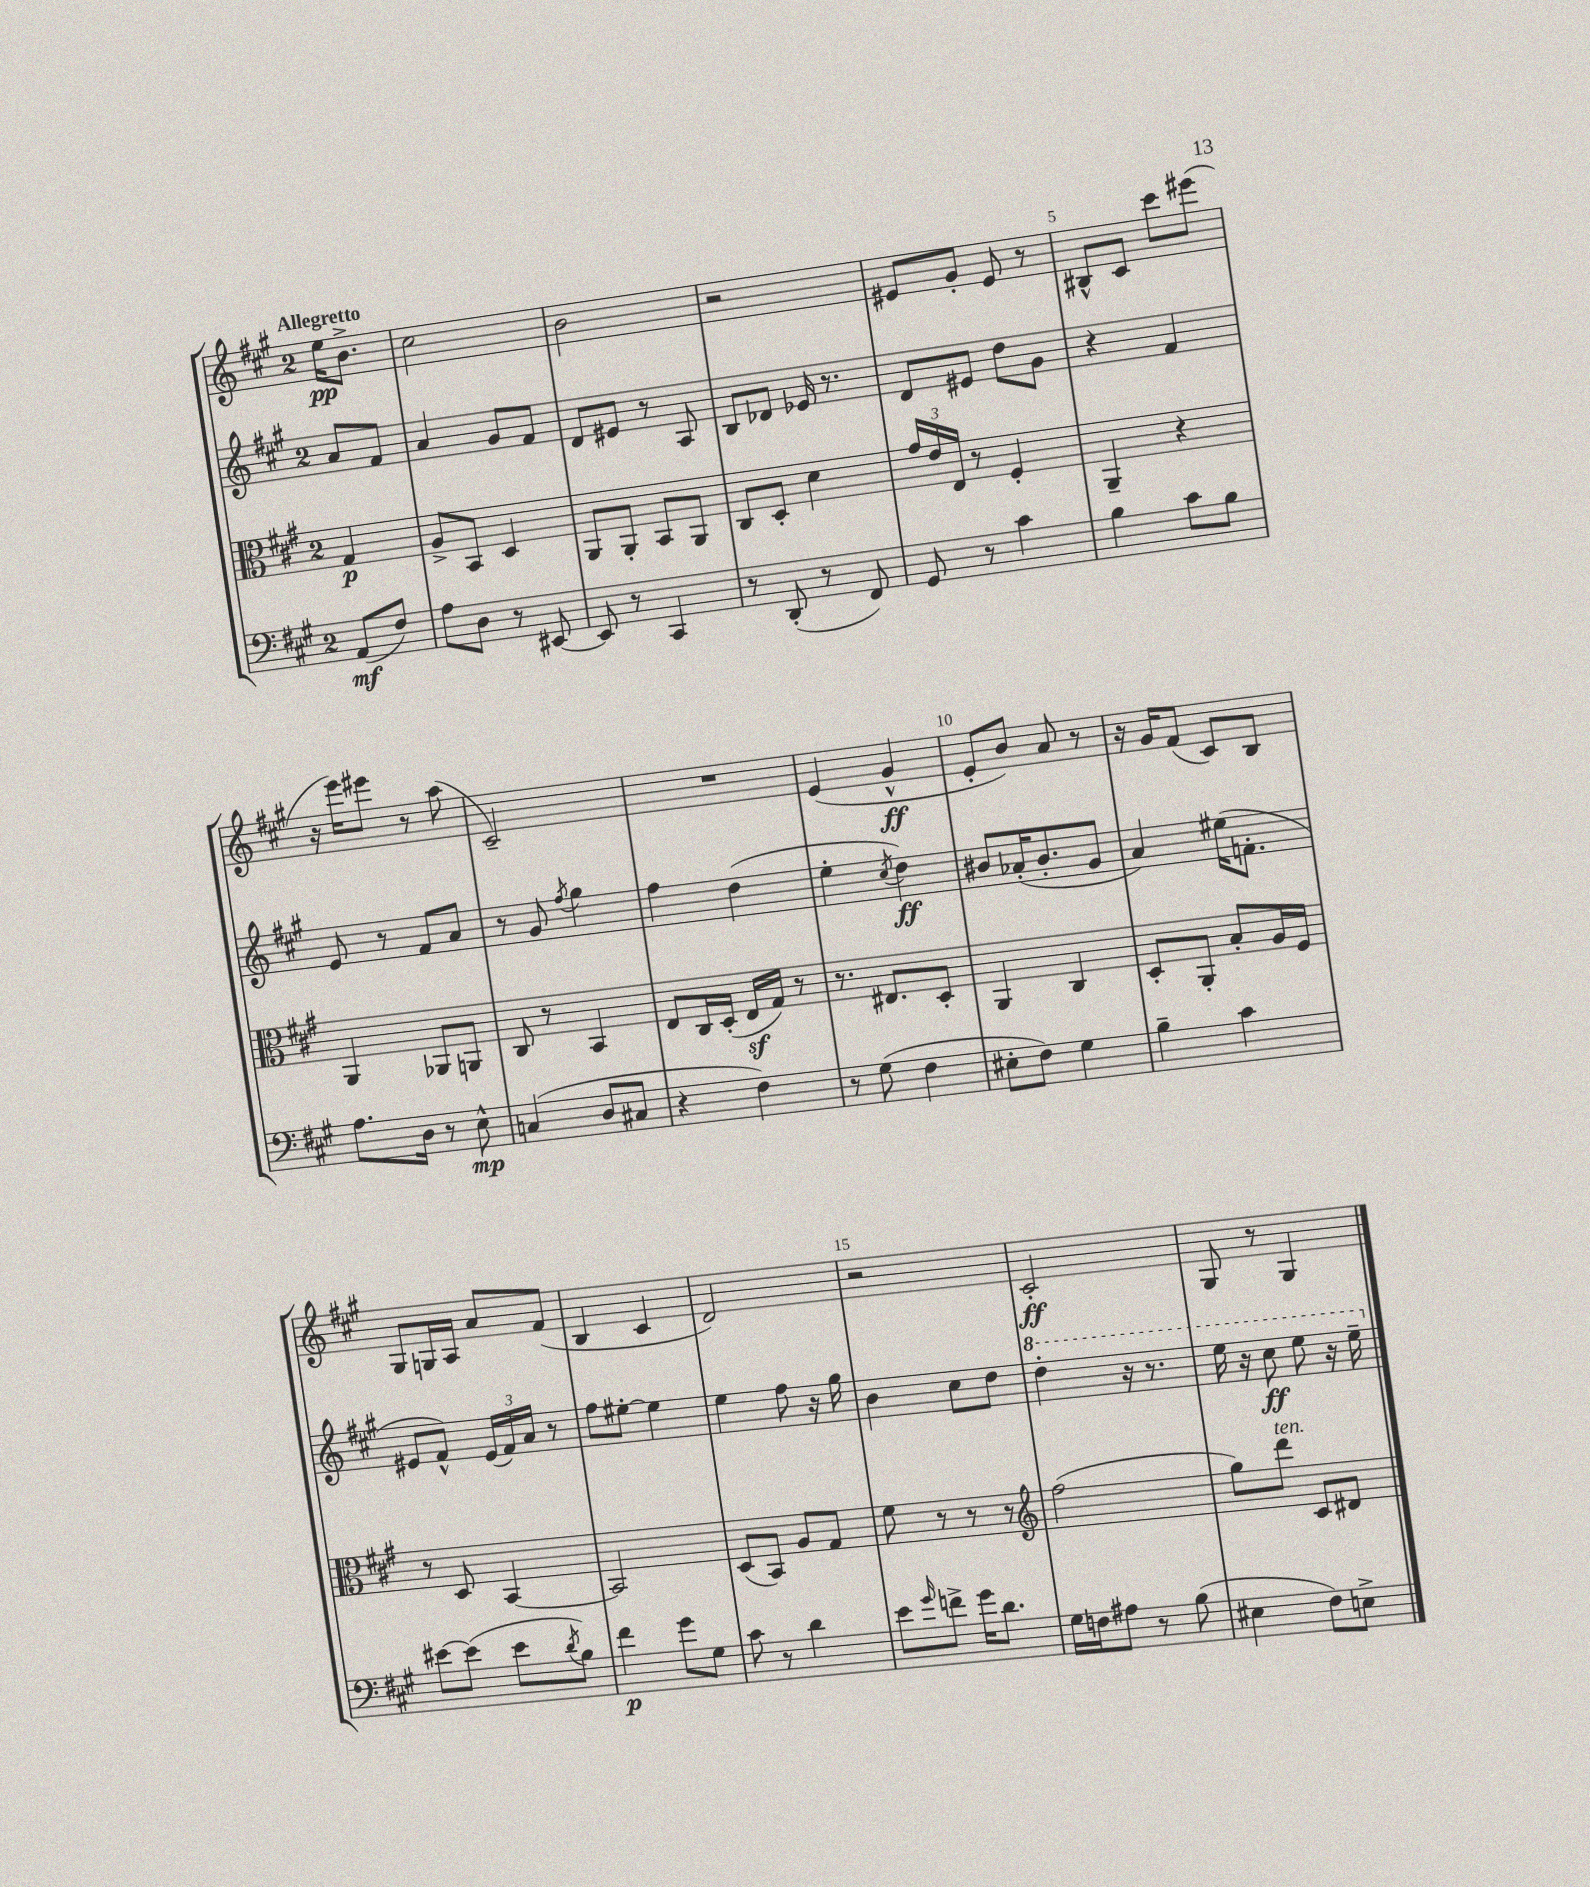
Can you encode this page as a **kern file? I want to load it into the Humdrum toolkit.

**kern	**kern	**kern	**kern
*staff4	*staff3	*staff2	*staff1
*clefF4	*clefC3	*clefG2	*clefG2
*k[f#c#g#]	*k[f#c#g#]	*k[f#c#g#]	*k[f#c#g#]
*M2/4	*M2/4	*M2/4	*M2/4
(8AA	4G#	8a	16ee
.	.	.	8.b^
8F#)	.	8f#	.
=	=	=	=
8A	8A^	4a	2cc#
8D	8BB	.	.
8r	4D	8g#	.
[8EE#	.	8f#	.
=	=	=	=
8EE#]	8AA	8d	2b
8r	8AA'	8e#	.
4CC#	8BB	8r	.
.	8AA	8A	.
=	=	=	=
8r	8C#	8B	2r
(8DD'	8D'	8d-	.
8r	4d	16e-	.
.	.	8.r	.
8FF#)	.	.	.
=	=	=	=
8GG#	24g#	8d	8e#
.	24e	.	.
.	24E	.	.
8r	8r	8e#	8g#'
4c#	4F#'	8dd	8e#
.	.	8g#	8r
=	=	=	=
4B	4AA~	4r	8B#^^
.	.	.	8c#
8c#	4r	4f#	8ccc#
8B	.	.	(8eee#
=	=	=	=
8.A	4AA	8e	16r
.	.	.	16eee)
.	.	8r	8eee#
16D	.	.	.
8r	8AA-	8f#	8r
8E^^	8AA	8a	(8aa
=	=	=	=
(4C	8C#	8r	2c#~)
.	8r	8g#	.
.	.	8qff#	.
8D	4BB	4gg#	.
8C#	.	.	.
=	=	=	=
4r	8E	4ff#	2r
.	16C#	.	.
.	(16D'	.	.
4F#)	16E	(4dd	.
.	16G#)	.	.
.	8r	.	.
=	=	=	=
8r	8.r	4ee'	(4e
(8G#	.	.	.
.	8.E#	.	.
.	.	8qcc#	.
4F#	.	4dd)	4g#^^
.	8D'	.	.
=	=	=	=
8E#'	4AA	8b#	8e'
8F#)	.	(16a-'	8b)
.	.	8.b#'	.
4G#	4C#	.	8a
.	.	8g#	8r
=	=	=	=
4B~	8D'	4a)	16r
.	.	.	16g#
.	8AA'	.	(8f#
4c#	8B'	(16ee#	8c#)
.	.	8.f'	.
.	16A	.	8B
.	16F#	.	.
=	=	=	=
[8e#	8r	8e#	8G#
(8e#]	8D	8f#^^)	16G
.	.	.	16A
8e#	[4BB	(24e#	8a
.	.	24f#)	.
.	.	24a	.
8qd	.	.	.
8B)	.	8r	(8f#
=	=	=	=
4f#	2BB]	8ff#	4B
.	.	[8ee#'	.
8g#	.	4ee#]	4c#
8G#	.	.	.
=	=	=	=
8c#	(8D	4ee	2d)
8r	8BB)	.	.
4d	8A	8ff#	.
.	8G#	16r	.
.	.	16gg#	.
=	=	=	=
8e	8f#	4b	2r
16qqg#	.	.	.
8f^	8r	.	.
16g#	8r	8cc#	.
8.d	.	.	.
.	8r	8dd	.
=	=	=	=
*	*clefG2	*	*
16G#	(2ff#	4ddd'	2c#'
16F	.	.	.
8A#	.	.	.
8r	.	16r	.
.	.	8.r	.
(8B	.	.	.
=	=	=	=
4E#	8gg#)	16eee	8G#
.	.	16r	.
.	8ddd	8ccc#	8r
8F#)	8c#	8eee	4G#
8E^	8d#	16r	.
.	.	16eee~	.
==	==	==	==
*-	*-	*-	*-
